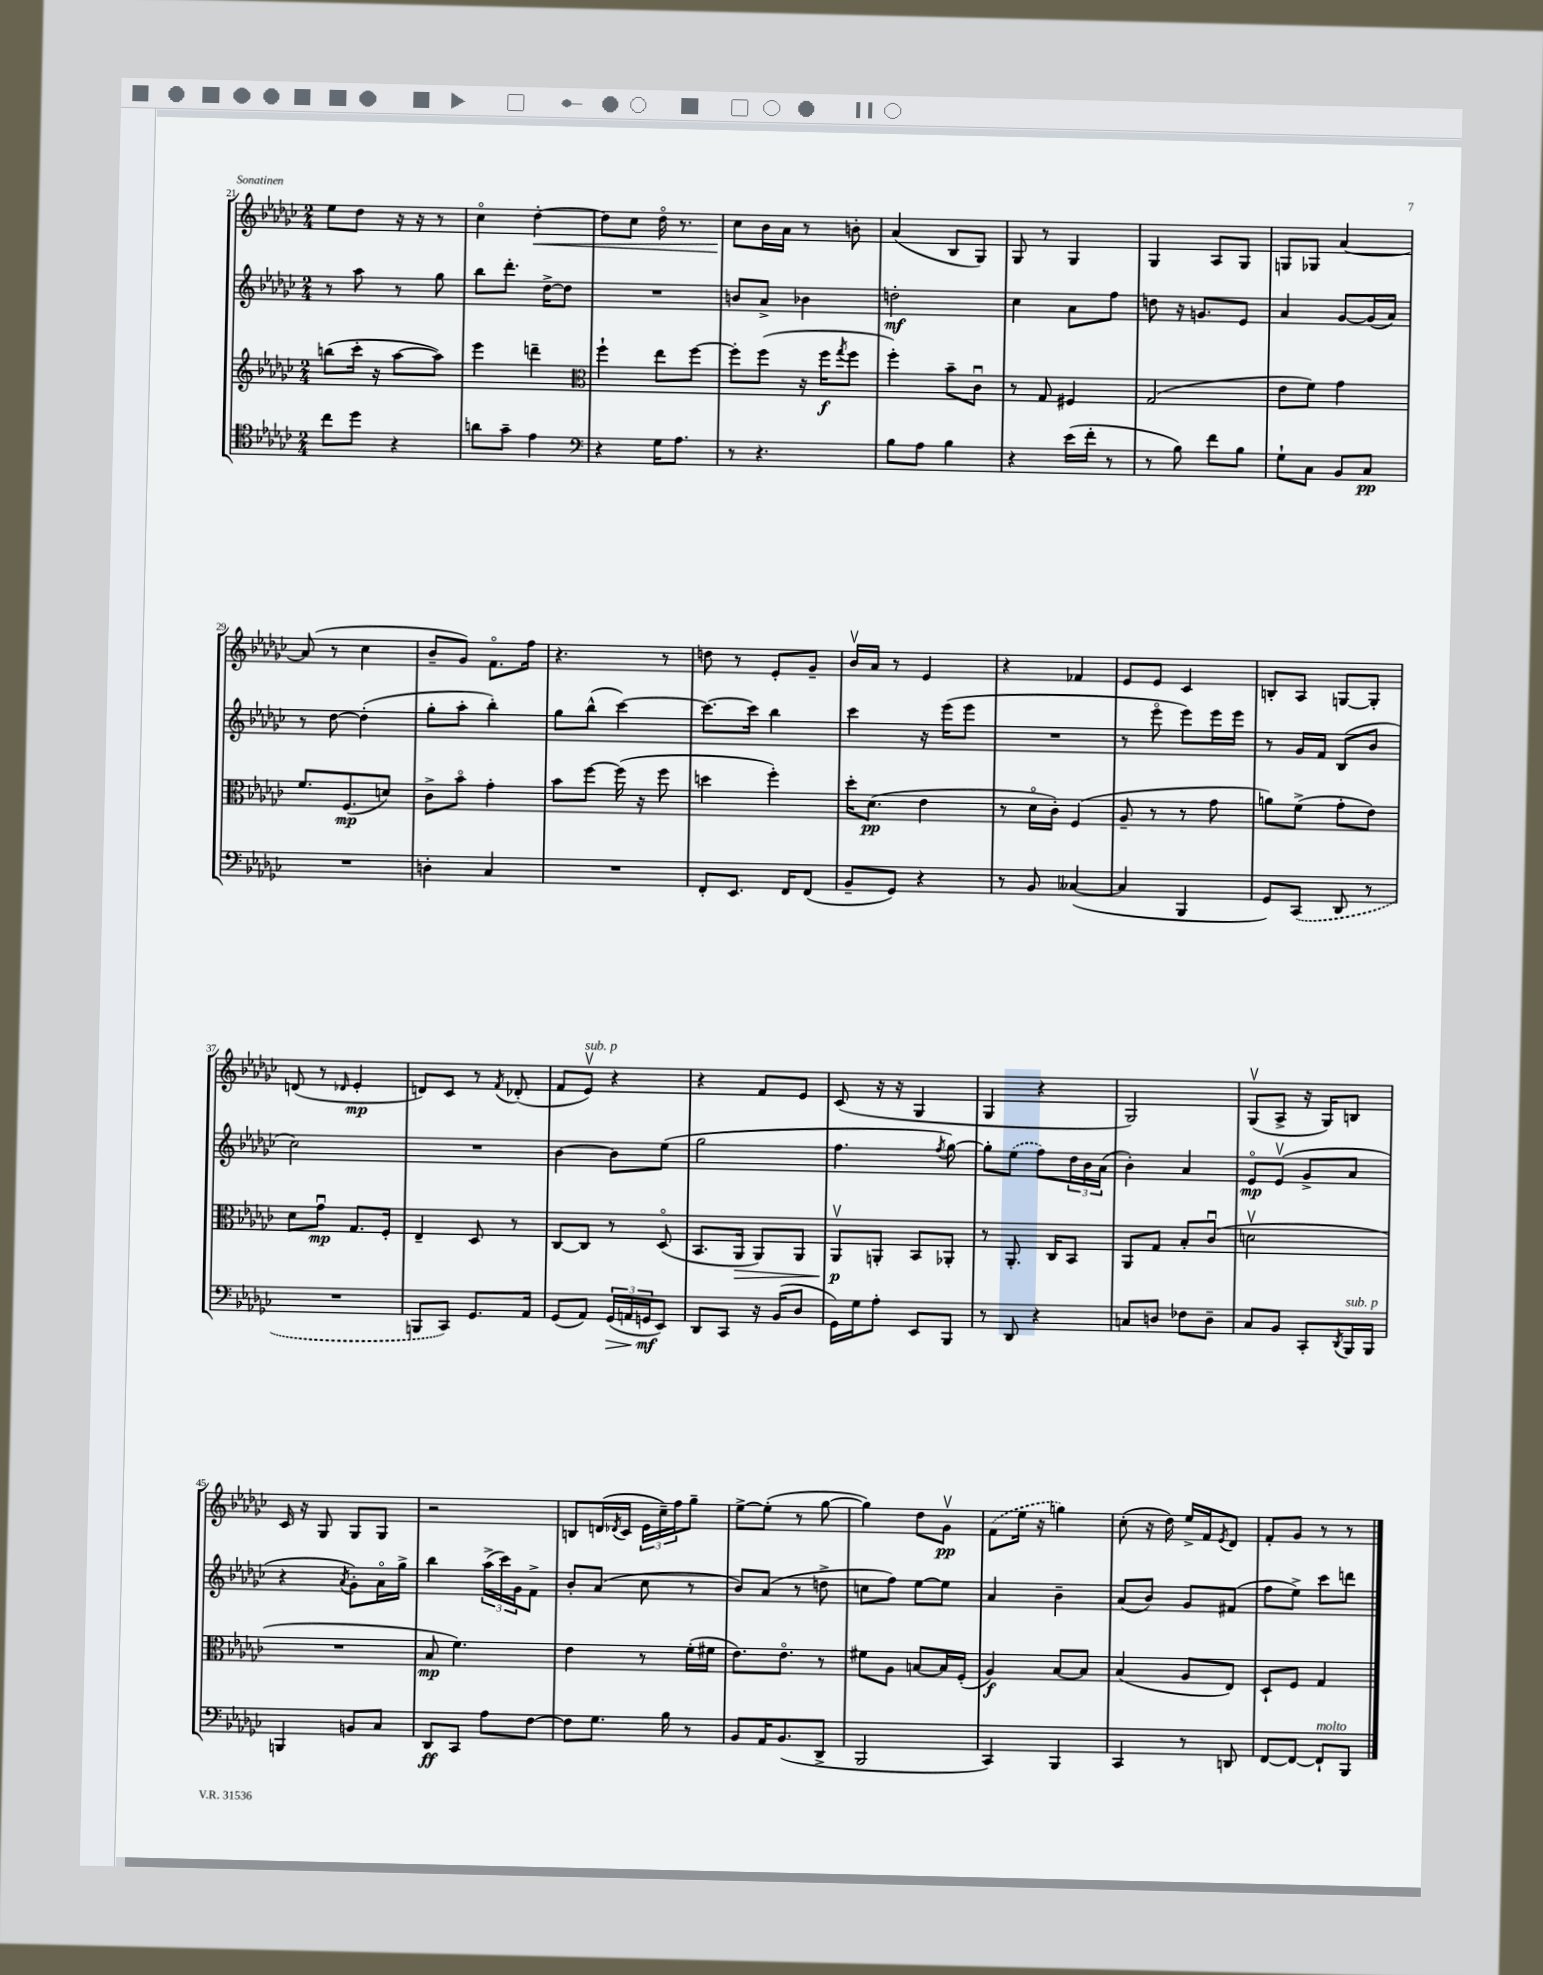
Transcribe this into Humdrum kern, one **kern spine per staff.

**kern	**dynam	**kern	**dynam	**kern	**dynam	**kern	**dynam
*part4	*part4	*part3	*part3	*part2	*part2	*part1	*part1
*staff4	*staff4	*staff3	*staff3	*staff2	*staff2	*staff1	*staff1
*clefC4	*	*clefG2	*	*clefG2	*	*clefG2	*
*k[b-e-a-d-g-c-]	*	*k[b-e-a-d-g-c-]	*	*k[b-e-a-d-g-c-]	*	*k[b-e-a-d-g-c-]	*
*M2/4	*	*M2/4	*	*M2/4	*	*M2/4	*
=21	=21	=21	=21	=21	=21	=21	=21
8cc-\L	.	(8bbn\L	.	8r	.	8ee-\L	.
8dd-\J	.	16ccc-'\Jk	.	8aa-\	.	8dd-\J	.
.	.	16r	.	.	.	.	.
4r	.	[8aa-\L	.	8r	.	16r	.
.	.	.	.	.	.	16r	.
.	.	8aa-\J])	.	8gg-\	.	8r	.
=22	=22	=22	=22	=22	=22	=22	=22
8an\L	.	4eee-\	.	8bb-\L	.	4cc-\	.
8g-~\J	.	.	.	8.ddd-'\J	.	.	.
!	!	!	!	!	!	!	!LO:HP:b
4e-\	.	4dddn~\	.	.	.	[4dd-'\	<
.	.	.	.	[16dd-^\KL	.	.	.
.	.	.	.	8dd-\J]	.	.	.
=23	=23	=23	=23	=23	=23	=23	=23
*clefF4	*	*clefC3	*	*	*	*	*
4r	.	4ff`\	.	2r	.	8dd-\L]	.
.	.	.	.	.	.	8cc-\J	.
16G-\KL	.	8ee-\L	.	.	.	16dd-\	.
8.A-\J	.	.	.	.	.	8.r	.
.	.	[8ff\J	.	.	.	.	.
=24	=24	=24	=24	=24	=24	=24	=24
8r	.	8ff'\L]	.	8bn/L	.	8cc-\L	.
4.r	.	(8ff\J	.	8a-^/J	.	16b-\L	[
.	.	.	.	.	.	16a-\JJ	.
.	.	16r	.	4b-X\	.	8r	.
.	.	16ff\KL	f	.	.	.	.
.	.	8qgg-/	.	.	.	.	.
.	.	8ff\J	.	.	.	8bn'\	.
=25	=25	=25	=25	=25	=25	=25	=25
8B-\L	.	4ff'\)	.	2ddn'\	mf	(4a-/	.
8A-\J	.	.	.	.	.	.	.
4B-\	.	8b-~\L	.	.	.	8B-/L	.
.	.	8c-u\J	.	.	.	8G-/J)	.
=26	=26	=26	=26	=26	=26	=26	=26
4r	.	8r	.	4cc-\	.	8G-/	.
.	.	8G-/	.	.	.	8r	.
(16e-\LL	.	4F#X/	.	8a-\L	.	4G-/	.
16f'\JJ	.	.	.	.	.	.	.
8r	.	.	.	8ff\J	.	.	.
=27	=27	=27	=27	=27	=27	=27	=27
8r	.	(2G-/	.	8ddn\	.	4G-/	.
8B-\)	.	.	.	16r	.	.	.
.	.	.	.	8.gn/L	.	.	.
8f\L	.	.	.	.	.	8A-/L	.
8B-\J	.	.	.	8e-/J	.	8G-/J	.
=28	=28	=28	=28	=28	=28	=28	=28
8G-`\L	.	8e-\L	.	4a-/	.	8Gn/L	.
8C-\J	.	8f\J)	.	.	.	8G-X/J	.
8BB-/L	.	4g-\	.	[8g-/L	.	[4a-/	.
8C-/J	pp	.	.	(16g-/L]	.	.	.
.	.	.	.	16a-/JJ)	.	.	.
!!LO:LB:g=z
=29	=29	=29	=29	=29	=29	=29	=29
2r	.	8.f/L	.	8r	.	(8a-/]	.
.	.	.	.	[8dd-\	.	8r	.
.	.	(8.F/	mp	.	.	.	.
.	.	.	.	(4dd-'\]	.	4cc-\	.
.	.	8dn/J)	.	.	.	.	.
=30	=30	=30	=30	=30	=30	=30	=30
4Dn'\	.	8c-^\L	.	8gg-'\L	.	8b-~/L	.
.	.	8b-\J	.	8aa-'\J	.	8g-/J)	.
4C-/	.	4g-'\	.	4bb-'\)	.	8.f\L	.
.	.	.	.	.	.	16ff\Jk	.
=31	=31	=31	=31	=31	=31	=31	=31
2r	.	8b-\L	.	8gg-\L	.	4.r	.
.	.	[8ff\J	.	(8bb-^^\J	.	.	.
.	.	(16ff\]	.	[4ccc-\)	.	.	.
.	.	16r	.	.	.	.	.
.	.	8ff\	.	.	.	8r	.
=32	=32	=32	=32	=32	=32	=32	=32
8FF'/L	.	4ddn\	.	8.ccc-\L_	.	8ddn\	.
8.EE-/J	.	.	.	.	.	8r	.
.	.	.	.	16ccc-\Jk]	.	.	.
.	.	4ff'\)	.	4bb-\	.	8e-'/L	.
16FF/KL	.	.	.	.	.	.	.
(8FF/J	.	.	.	.	.	8g-~/J	.
=33	=33	=33	=33	=33	=33	=33	=33
8BB-~/L	.	16dd-'\KL	.	4ccc-\	.	16b-v/LL	.
.	.	(8.d-\J	pp	.	.	16a-/JJ	.
8GG-/J)	.	.	.	.	.	8r	.
4r	.	4e-\	.	16r	.	4e-/	.
.	.	.	.	(16eee-\KL	.	.	.
.	.	.	.	8eee-\J	.	.	.
=34	=34	=34	=34	=34	=34	=34	=34
8r	.	8r	.	2r	.	4r	.
8BB-/	.	16d-\LL	.	.	.	.	.
.	.	16c-'\JJ)	.	.	.	.	.
([4C--X/	.	(4F/	.	.	.	4f-X/	.
=35	=35	=35	=35	=35	=35	=35	=35
4C--/]	.	8A-~/	.	8r	.	8e-/L	.
.	.	8r	.	8eee-\	.	8e-/J	.
4BBB-/	.	8r	.	8eee-\L)	.	4c-/	.
.	.	8g-\	.	16eee-\L	.	.	.
.	.	.	.	16eee-\JJ	.	.	.
=36	=36	=36	=36	=36	=36	=36	=36
8GG-/L)	.	8an\L)	.	8r	.	8Bn'/L	.
(8CC-/J	.	(8f^\J	.	16g-/LL	.	8A-/J	.
.	.	.	.	16f/JJ	.	.	.
8DD-/	.	8g-'\L	.	(8B-/L	.	[8Gn/L	.
8r	.	8e-\J)	.	8b-/J	.	8G'/J]	.
!!LO:LB:g=z
=37	=37	=37	=37	=37	=37	=37	=37
2r	.	8d-\L	.	2cc-\)	.	(8dn/	.
.	.	8g-u\J	mp	.	.	8r	.
.	.	.	.	.	.	16qqd-X/	.
.	.	8.G-/L	.	.	.	4e-'/	mp
.	.	16F'/Jk	.	.	.	.	.
=38	=38	=38	=38	=38	=38	=38	=38
8BBBn/L	.	4E-~/	.	2r	.	8dn/L)	.
8CC-/J)	.	.	.	.	.	8c-/J	.
8.GG-/L	.	8D-/	.	.	.	8r	.
.	.	.	.	.	.	8qf/	.
.	.	8r	.	.	.	(8d-X'/	.
16AA-/Jk	.	.	.	.	.	.	.
=39	=39	=39	=39	=39	=39	=39	=39
(8GG-/L	.	[8C-/L	.	[4b-\	.	8f/L	.
!	!	!	!	!	!	!LO:TX:a:i:t=sub. p	!
8AA-/J)	.	8C-/J]	.	.	.	8e-v/J)	.
!	!LO:HP:b	!	!	!	!	!	!
(24GG-/LL	>	8r	.	8b-\L]	.	4r	.
24AAn/	.	.	.	.	.	.	.
24GGn/J	mf	.	.	.	.	.	.
8EE-/J)	]	(8D-/	.	(8ee-\J	.	.	.
=40	=40	=40	=40	=40	=40	=40	=40
8DD-/L	.	8.BB-/L	.	2gg-\	.	4r	.
8CC-/J	.	.	.	.	.	.	.
!	!	!	!LO:HP:b	!	!	!	!
.	.	16AA-/Jk	>	.	.	.	.
16r	.	8AA-/L)	.	.	.	8f/L	.
(16BB-/KL	.	.	.	.	.	.	.
8D-/J	.	8AA-/J	.	.	.	8e-/J	.
=41	=41	=41	=41	=41	=41	=41	=41
16GG-\LL)	.	8AA-v/L	p	4.ff\	.	(8c-/	.
16G-\J	.	.	.	.	.	.	.
8A-'\J	.	8AAn'/J	]	.	.	16r	.
.	.	.	.	.	.	16r	.
8EE-/L	.	8BB-/L	.	.	.	4G-/	.
.	.	.	.	8qff/	.	.	.
8BBB-/J	.	8AA-X'/J	.	[8gg-\)	.	.	.
=42	=42	=42	=42	=42	=42	=42	=42
8r	.	8r	.	8gg-'\L]	.	4G-/	.
8DD-/	.	8.AA-'/	.	(8ee-\J	.	.	.
4r	.	.	.	8ff\L)	.	4r	.
.	.	16C-/KL	.	.	.	.	.
.	.	8BB-/J	.	24dd-\L	.	.	.
.	.	.	.	24b-\	.	.	.
.	.	.	.	(24a-\JJ	.	.	.
=43	=43	=43	=43	=43	=43	=43	=43
8Cn/L	.	8AA-/L	.	4b-'\)	.	2G-/)	.
8Dn/J	.	8G-/J	.	.	.	.	.
8F-X\L	.	8B-'/L	.	4a-/	.	.	.
8D~\J	.	(8c-u/J	.	.	.	.	.
=44	=44	=44	=44	=44	=44	=44	=44
8C-/L	.	2dnv\	.	8e-/L	mp	(8G-v/L	.
8BB-/J	.	.	.	(8e-v/J	.	8A-^/J	.
8CC-'/L	.	.	.	8g-^/L	.	16r	.
.	.	.	.	.	.	16G-/KL)	.
8qDD-/	.	.	.	.	.	.	.
!LO:TX:a:i:t=sub. p	!	!	!	!	!	!	!
16BBB-/L	.	.	.	8a-/J	.	8Bn/J	.
16BBB-/JJ	.	.	.	.	.	.	.
!!LO:LB:g=z
=45	=45	=45	=45	=45	=45	=45	=45
4BBBn/	.	2r	.	4r	.	16c-/	.
.	.	.	.	.	.	16r	.
.	.	.	.	.	.	8G-/	.
.	.	.	.	8qa-/	.	.	.
8BBn/L	.	.	.	8g-'\L)	.	8G-/L	.
8C-/J	.	.	.	16a-\L	.	8G-/J	.
.	.	.	.	16gg-^\JJ	.	.	.
=46	=46	=46	=46	=46	=46	=46	=46
8DD-/L	ff	8B-/	mp	4bb-\	.	2r	.
8CC-/J	.	4.f\)	.	.	.	.	.
8A-\L	.	.	.	(24aa-^\LL	.	.	.
.	.	.	.	24ccc-\)	.	.	.
.	.	.	.	24g-\J	.	.	.
[8F\J	.	.	.	8f^\J	.	.	.
=47	=47	=47	=47	=47	=47	=47	=47
8F\L]	.	4e-\	.	8b-'/L	.	8Bn/L	.
8.G-\J	.	.	.	(8a-/J	.	(16dn/L	.
.	.	.	.	.	.	8qd-X/	.
.	.	.	.	.	.	16c-/JJ	.
.	.	8r	.	8cc-\	.	24e-\LL	.
.	.	.	.	.	.	24cc-~\)	.
16B-\	.	.	.	.	.	.	.
.	.	.	.	.	.	24ff\J	.
8r	.	(16f'\LL	.	8r	.	8gg-~\J	.
.	.	16f#X\JJ	.	.	.	.	.
=48	=48	=48	=48	=48	=48	=48	=48
8BB-/L	.	8.e-\L)	.	8b-/L)	.	[8ee-^\L	.
16AA-/K	.	.	.	(8a-/J	.	(8ee-'\J]	.
(8.BB-/	.	8.e-\J	.	.	.	.	.
.	.	.	.	8r	.	8r	.
8DD-^/J	.	8r	.	8ddn^\	.	[8gg-\	.
=49	=49	=49	=49	=49	=49	=49	=49
2BBB-/	.	8f#X\L	.	8ccn\L	.	4gg-\])	.
.	.	8A-\J	.	8ff\J)	.	.	.
.	.	[8Bn/L	.	[8ee-\L	.	8dd-\L	.
.	.	16B/L]	.	8ee-\J]	.	8g-v\J	pp
.	.	(16F'/JJ	.	.	.	.	.
=50	=50	=50	=50	=50	=50	=50	=50
4CC-/)	.	4A-/)	f	4a-/	.	(8f\L	.
.	.	.	.	.	.	16ee-\Jk	.
.	.	.	.	.	.	16r	.
4BBB-/	.	[8B-/L	.	4b-~\	.	4ggn\)	.
.	.	8B-/J]	.	.	.	.	.
=51	=51	=51	=51	=51	=51	=51	=51
4CC-/	.	(4B-/	.	(8a-/L	.	(8cc-'\	.
.	.	.	.	8b-/J)	.	16r	.
.	.	.	.	.	.	16dd-\)	.
8r	.	8A-/L	.	8g-/L	.	16ee-^/LL	.
.	.	.	.	.	.	16f/J	.
.	.	.	.	.	.	8qe-/	.
8DDn/	.	8E-/J)	.	(8f#X/J	.	8d-/J	.
=52	=52	=52	=52	=52	=52	=52	=52
[8FF/L	.	8D-`/L	.	8ff\L	.	8f'/L	.
8FF/J_	.	8F/J	.	8ee-^\J)	.	8g-/J	.
!LO:TX:a:i:t=molto	!	!	!	!	!	!	!
8FF`/L]	.	4G-/	.	8ccc-\L	.	8r	.
8BBB-/J	.	.	.	8dddn\J	.	8r	.
==	==	==	==	==	==	==	==
*-	*-	*-	*-	*-	*-	*-	*-
